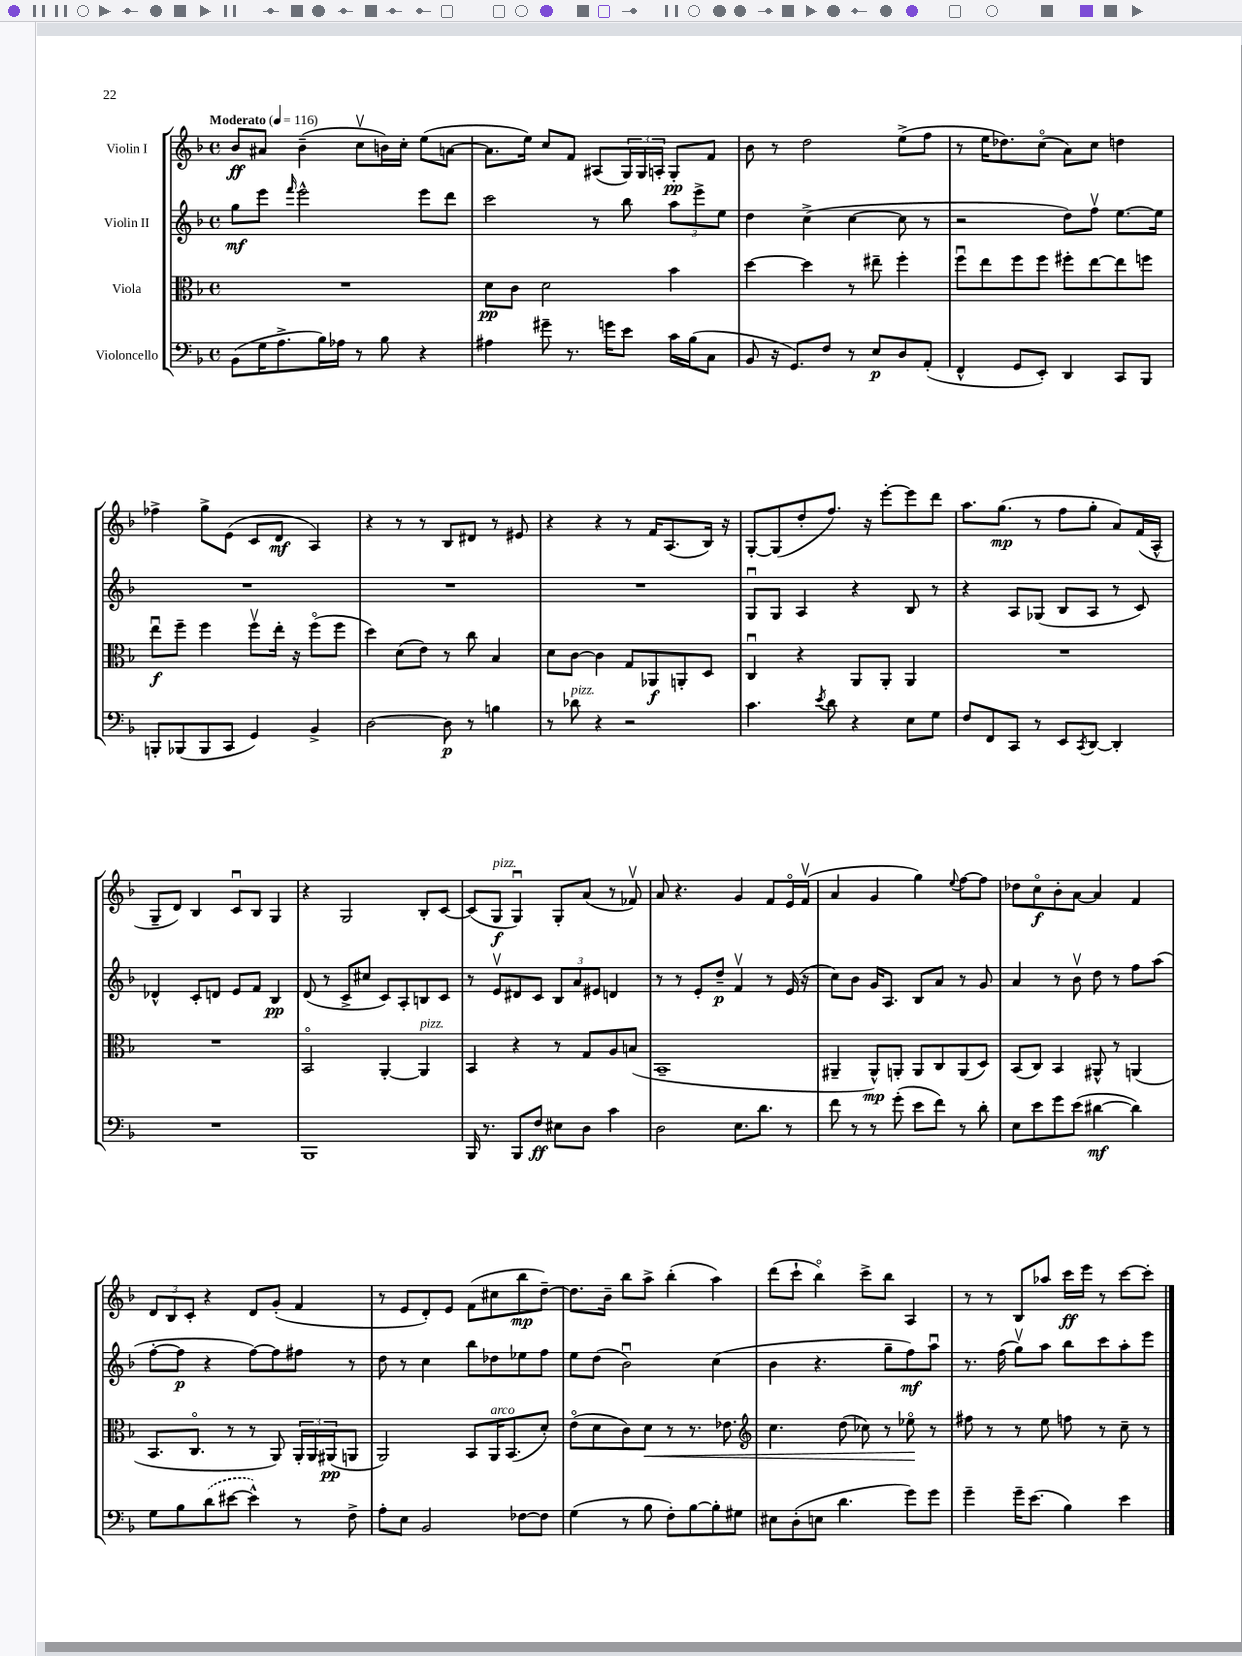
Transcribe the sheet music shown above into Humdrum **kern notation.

**kern	**dynam	**kern	**dynam	**kern	**dynam	**kern	**dynam
*part4	*part4	*part3	*part3	*part2	*part2	*part1	*part1
*staff4	*staff4	*staff3	*staff3	*staff2	*staff2	*staff1	*staff1
*I"Violoncello	*	*I"Viola	*	*I"Violin II	*	*I"Violin I	*
*clefF4	*	*clefC3	*	*clefG2	*	*clefG2	*
*k[b-]	*	*k[b-]	*	*k[b-]	*	*k[b-]	*
*M4/4	*	*M4/4	*	*M4/4	*	*M4/4	*
*met(c)	*	*met(c)	*	*met(c)	*	*met(c)	*
*MM116	*	*MM116	*	*MM116	*	*MM116	*
=1	=1	=1	=1	=1	=1	=1	=1
!	!	!	!	!	!	!LO:TX:a:B:t=Moderato	!
(8BB-\L	.	1r	.	8gg\L	mf	8b-/L	ff
16G\K	.	.	.	8eee\J	.	8a#X/J	.
8.A^\	.	.	.	.	.	.	.
.	.	.	.	16qqfff/	.	.	.
.	.	.	.	2eee^^\	.	(4b-~\	.
16B-\L)	.	.	.	.	.	.	.
16A-X\JJ	.	.	.	.	.	.	.
8r	.	.	.	.	.	8ccv\L	.
8B-\	.	.	.	.	.	16bn\L)	.
.	.	.	.	.	.	16cc'\JJ	.
4r	.	.	.	8eee\L	.	(8ee\L	.
.	.	.	.	8ddd\J	.	[8an\J	.
=2	=2	=2	=2	=2	=2	=2	=2
4A#X\	.	8d\L	pp	2ccc\	.	8.a\L]	.
.	.	8c\J	.	.	.	.	.
.	.	.	.	.	.	16ee\Jk)	.
8g#X~\	.	2d\	.	.	.	8cc/L	.
8.r	.	.	.	.	.	8f/J	.
.	.	.	.	8r	.	(8A#X/L	.
16gn\KL	.	.	.	.	.	.	.
8e\J	.	.	.	8bb-\	.	24G/L)	.
.	.	.	.	.	.	24G/	.
.	.	.	.	.	.	24An'/JJ	.
16c\LL	.	4b-\	.	12aa\L	.	8G'/L	pp
(16B-\J	.	.	.	.	.	.	.
.	.	.	.	12eee^\	.	.	.
8C\J	.	.	.	.	.	8f/J	.
.	.	.	.	12ee\J	.	.	.
=3	=3	=3	=3	=3	=3	=3	=3
8BB-/	.	[4dd\	.	4dd\	.	8b-\	.
16r	.	.	.	.	.	8r	.
8.GG/L)	.	.	.	.	.	.	.
.	.	4dd\]	.	(4cc^\	.	2dd\	.
8F/J	.	.	.	.	.	.	.
8r	.	8r	.	[4cc\	.	.	.
8E/L	p	8ee#X~\	.	.	.	.	.
8D/	.	4ff'\	.	8cc\]	.	(8ee^\L	.
(8AA'/J	.	.	.	8r	.	8ff\J	.
=4	=4	=4	=4	=4	=4	=4	=4
4FF^^/	.	8ffu\L	.	2r	.	8r	.
.	.	8ee\	.	.	.	16ee\KL	.
.	.	.	.	.	.	8.dd-X\)	.
8GG/L	.	8ff\	.	.	.	.	.
8EE'/J)	.	8ff\J	.	.	.	(8cc\J	.
4DD/	.	8ff#X'\L	.	8dd\L)	.	8a\L)	.
.	.	[8ee\	.	8ffv\J	.	8cc\J	.
8CC/L	.	8ee\]	.	[8.ee\L	.	4ddn\	.
8BBB-/J	.	8ffn\J	.	.	.	.	.
.	.	.	.	16ee\Jk]	.	.	.
!!LO:LB:g=z
=5	=5	=5	=5	=5	=5	=5	=5
8BBBn'/L	.	8eeu\L	f	1r	.	4ff-X^\	.
(8BBB-X/	.	8ff~\J	.	.	.	.	.
8BBB-/	.	4ff\	.	.	.	8gg^\L	.
8CC/J	.	.	.	.	.	(8e\J	.
4GG/)	.	8ffv\L	.	.	.	8c/L	.
.	.	16ee'\Jk	.	.	.	8d/J	mf
.	.	16r	.	.	.	.	.
4BB-^/	.	(8ff\L	.	.	.	4A/)	.
.	.	8ff\J	.	.	.	.	.
=6	=6	=6	=6	=6	=6	=6	=6
[2D\	.	4dd\)	.	1r	.	4r	.
.	.	(8d\L	.	.	.	8r	.
.	.	8e\J)	.	.	.	8r	.
8D\]	p	8r	.	.	.	8B-/L	.
8r	.	8cc\	.	.	.	8d#X/J	.
4Bn\	.	4B-/	.	.	.	8r	.
.	.	.	.	.	.	8e#X/	.
=7	=7	=7	=7	=7	=7	=7	=7
8r	.	8d\L	.	1r	.	4r	.
!LO:TX:a:i:t=pizz.	!	!	!	!	!	!	!
8d-X\	.	[8c\J	.	.	.	.	.
4r	.	4c\]	.	.	.	4r	.
2r	.	8G/L	.	.	.	8r	.
.	.	8AA-X/	f	.	.	16f/KL	.
.	.	.	.	.	.	(8.A/	.
.	.	8AAn'/	.	.	.	.	.
.	.	8D/J	.	.	.	16B-/Jk)	.
.	.	.	.	.	.	16r	.
=8	=8	=8	=8	=8	=8	=8	=8
4.c\	.	4Cu/	.	8Gu/L	.	[8G'/L	.
.	.	.	.	8G/J	.	(8G/]	.
.	.	4r	.	4A/	.	8dd'/	.
8qe/	.	.	.	.	.	.	.
8d\	.	.	.	.	.	8.ff/J)	.
4r	.	8AA/L	.	4r	.	.	.
.	.	.	.	.	.	16r	.
.	.	8AA'/J	.	.	.	[8eee'\L	.
8E\L	.	4AA/	.	8B-/	.	8eee\]	.
8G\J	.	.	.	8r	.	8ddd\J	.
=9	=9	=9	=9	=9	=9	=9	=9
8F/L	.	1r	.	4r	.	8.aa\L	.
8FF/	.	.	.	.	.	.	.
.	.	.	.	.	.	(8.gg\J	mp
8CC/J	.	.	.	8A/L	.	.	.
8r	.	.	.	(8G-X/J	.	8r	.
8EE/L	.	.	.	8B-/L	.	8ff\L	.
8qCC/	.	.	.	.	.	.	.
[8DD/J	.	.	.	8A/J	.	8gg'\J	.
4DD'/]	.	.	.	8r	.	8a/L)	.
.	.	.	.	8c/)	.	(16f/L	.
.	.	.	.	.	.	16A^^/JJ	.
!!LO:LB:g=z
=10	=10	=10	=10	=10	=10	=10	=10
1r	.	1r	.	4d-X^^/	.	8G~/L	.
.	.	.	.	.	.	8d/J)	.
.	.	.	.	8c'/L	.	4B-/	.
.	.	.	.	8dn/J	.	.	.
.	.	.	.	8e/L	.	8cu/L	.
.	.	.	.	8f/J	.	8B-/J	.
.	.	.	.	4B-/	pp	4G/	.
=11	=11	=11	=11	=11	=11	=11	=11
1BBB-	.	2BB-/	.	(8d/	.	4r	.
.	.	.	.	8r	.	.	.
.	.	.	.	8c^/L	.	2G/	.
.	.	.	.	8cc#X/J	.	.	.
.	.	[4AA'/	.	8c/L)	.	.	.
.	.	.	.	8A'/	.	.	.
!	!	!LO:TX:a:i:t=pizz.	!	!	!	!	!
.	.	4AA/]	.	8Bn/	.	8B-'/L	.
.	.	.	.	8c/J	.	[8c/J	.
=12	=12	=12	=12	=12	=12	=12	=12
16BBB-/	.	4BB-/	.	8r	.	(8c/L]	.
8.r	.	.	.	.	.	.	.
!	!	!	!	!	!	!LO:TX:a:i:t=pizz.	!
.	.	.	.	8ev/L	.	8G/J	f
8BBB-/L	.	4r	.	8d#X/	.	4Gu/)	.
8F/J	ff	.	.	8c/J	.	.	.
8E#X\L	.	8r	.	12B-/L	.	8G'/L	.
.	.	.	.	12a/	.	.	.
8D\J	.	8G/L	.	.	.	(8a/J	.
.	.	.	.	12e#X/J	.	.	.
4c\	.	8A/	.	4dn/	.	8r	.
.	.	(8Bn/J	.	.	.	8f-Xv/)	.
=13	=13	=13	=13	=13	=13	=13	=13
2D\	.	1BB-~	.	8r	.	8a/	.
.	.	.	.	8r	.	4.r	.
.	.	.	.	8e'/L	.	.	.
.	.	.	.	8dd~/J	p	.	.
8.E\L	.	.	.	4fv/	.	4g/	.
8.d\J	.	.	.	.	.	.	.
.	.	.	.	8r	.	8f/L	.
8r	.	.	.	(16e/	.	16e/L	.
.	.	.	.	16r	.	(16fv/JJ	.
=14	=14	=14	=14	=14	=14	=14	=14
8f\	.	4AA#X~/	.	8cc\L)	.	4a/	.
8r	.	.	.	8b-\J	.	.	.
8r	.	8AA#^^/L)	mp	16g/KL	.	4g/	.
.	.	.	.	8.A/J	.	.	.
(8g'\	.	8AAn'/J	.	.	.	.	.
8e\L	.	8AA/L	.	8B-/L	.	4gg\)	.
8f\J)	.	8C/	.	8a/J	.	.	.
.	.	.	.	.	.	8qqee/	.
8r	.	(8AA/	.	8r	.	[8ff\L	.
8d'\	.	8D/J)	.	8g/	.	8ff\J]	.
=15	=15	=15	=15	=15	=15	=15	=15
8E\L	.	(8BB-/L	.	4a/	.	8dd-X\L	.
8e\	.	8C/J)	.	.	.	8cc\	f
8g\	.	4BB-/	.	8r	.	8b-'\	.
(8e\J	.	.	.	8b-v\	.	[8a\J	.
[4d#X\	mf	8AA#X^^/	.	8dd\	.	4a/]	.
.	.	8r	.	8r	.	.	.
4d#\])	.	(4AAn/	.	8ff\L	.	4f/	.
.	.	.	.	(8aa\J	.	.	.
!!LO:LB:g=z
=16	=16	=16	=16	=16	=16	=16	=16
8G\L	.	8.BB-/L	.	[8ff'\L	.	12d/L	.
.	.	.	.	.	.	12B-/	.
8B-\	.	.	.	8ff\J]	p	.	.
.	.	.	.	.	.	12c'/J	.
.	.	8.C/J	.	.	.	.	.
(8d\	.	.	.	4r	.	4r	.
[8e#X\J	.	8r	.	.	.	.	.
4e#^^\])	.	8r	.	[8ff\L)	.	8d/L	.
.	.	8AA/)	.	8ff\]	.	(8g'/J	.
8r	.	24AA'/LL	.	8ff#X\J	.	4f/	.
.	.	24AA/	.	.	.	.	.
.	.	(24AA#X/J	pp	.	.	.	.
8F^\	.	8AAn/J	.	8r	.	.	.
=17	=17	=17	=17	=17	=17	=17	=17
8A'\L	.	2AA/)	.	8dd\	.	8r	.
8E\J	.	.	.	8r	.	8e/L	.
2BB-/	.	.	.	4cc\	.	8d'/)	.
.	.	.	.	.	.	8e/J	.
.	.	8BB-/L	.	8bb-\L	.	(8f\L	.
!	!	!LO:TX:a:i:t=arco	!	!	!	!	!
.	.	16AA/K	.	8dd-X\	.	8cc#X\	.
.	.	(8.BB-/	.	.	.	.	.
[8F-X\L	.	.	.	8ee-X\	.	8bb-\	mp
8F-\J]	.	8d'/J)	.	8ff\J	.	[8dd~\J)	.
=18	=18	=18	=18	=18	=18	=18	=18
(4G\	.	(8e\L	.	8ee\L	.	8.dd\L]	.
.	.	8d\	.	(8dd\J	.	.	.
.	.	.	.	.	.	16b-~\Jk	.
8r	.	8c\)	.	2b-u\)	.	8bb-\L	.
!	!	!	!LO:HP:b	!	!	!	!
8B-\	.	8d\J	<	.	.	8aa^\J	.
8F'\L)	.	8r	.	.	.	(4bb-'\	.
[8B-\	.	8.r	.	.	.	.	.
8B-'\]	.	.	.	(4cc\	.	4aa\)	.
.	.	8.e-X\	.	.	.	.	.
8G#X\J	.	.	.	.	.	.	.
=19	=19	=19	=19	=19	=19	=19	=19
*	*	*clefG2	*	*	*	*	*
8E#X\L	.	4.cc\	.	4b-\	.	(8ddd\L	.
(8D'\	.	.	.	.	.	8ccc`\J	.
8En\J	.	.	.	4.r	.	4bb-\)	.
4.d\	.	(8dd\	.	.	.	.	.
.	.	8cc-X\)	.	.	.	8ccc^\L	.
.	.	8r	.	8gg~\L	.	8bb-\J	.
8g\L)	.	8ee-X\	.	8ff\)	mf	4A/	.
8g\J	.	8r	[	8aau\J	.	.	.
=20	=20	=20	=20	=20	=20	=20	=20
4g~\	.	8ff#X\	.	8.r	.	8r	.
.	.	8r	.	.	.	8r	.
.	.	.	.	(16ff\	.	.	.
16g~\KL	.	8r	.	8ggv\L)	.	8B-/L	.
(8.e\J	.	.	.	.	.	.	.
.	.	8ee\	.	8aa\J	.	8aa-X/J	.
4B-\)	.	8ffn\	.	8bb-\L	.	16ccc\LL	ff
.	.	.	.	.	.	16eee\JJ	.
.	.	8r	.	8ccc\	.	8r	.
4e\	.	8cc~\	.	8aa'\	.	[8ccc\L	.
.	.	8r	.	8eee\J	.	8ccc'\J]	.
==	==	==	==	==	==	==	==
*-	*-	*-	*-	*-	*-	*-	*-
